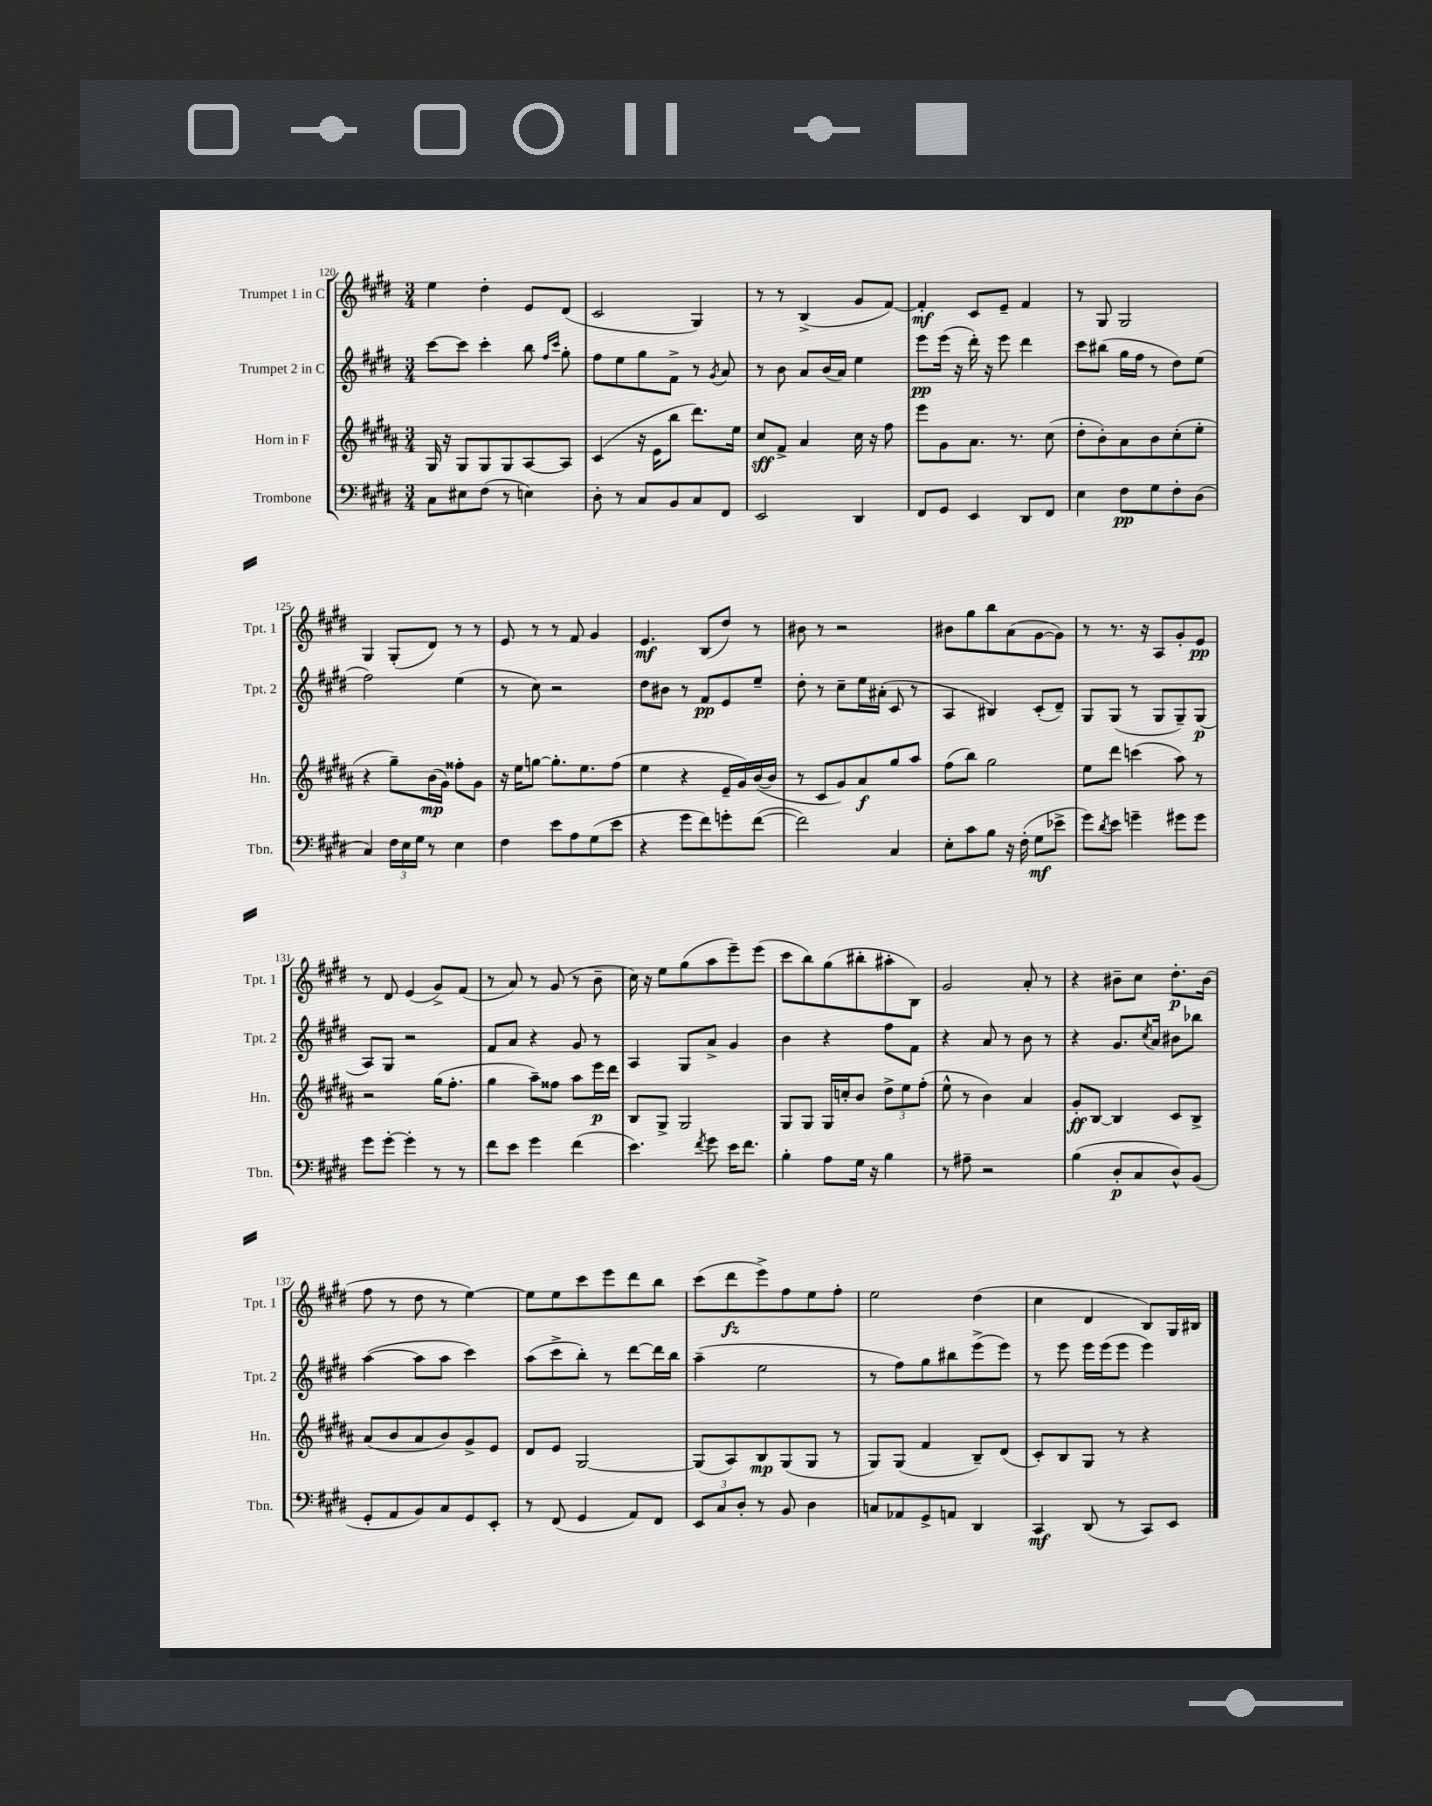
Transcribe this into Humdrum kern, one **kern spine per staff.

**kern	**kern	**kern	**kern
*staff4	*staff3	*staff2	*staff1
*clefF4	*clefG2	*clefG2	*clefG2
*k[f#c#g#d#]	*k[f#c#g#d#a#]	*k[f#c#g#d#]	*k[f#c#g#d#]
*M3/4	*M3/4	*M3/4	*M3/4
8C#	16G#	[8ccc#	4ee
.	16r	.	.
8E#	8G#	8ccc#]	.
(8F#	8G#	4ccc#'	4dd#'
8r	8G#	.	.
4E)	[8A#	8bb	8e
.	.	16qqff#	.
.	.	16qqccc#	.
.	8A#]	8gg#'	(8d#
=	=	=	=
8D#'	(4c#	8ff#	2c#
8r	.	8ee	.
8C#	16r	8gg#	.
.	16e	.	.
8BB	8bb	8f#^	.
8C#	8.ddd#)	8r	4G#)
.	.	8qg#	.
8FF#	.	8a	.
.	16ee	.	.
=	=	=	=
2EE	8cc#	8r	8r
.	8f#^	8b	8r
.	4a#	8a	(4B^
.	.	(16b	.
.	.	16a)	.
4DD#	16cc#	4ee	8g#
.	16r	.	.
.	8ff#	.	[8f#)
=	=	=	=
8FF#	8eee	8eee	4f#']
8GG#	8g#	(16eee	.
.	.	16r	.
4EE	8.a#	16ddd#')	8c#
.	.	16r	.
.	.	8eee	8e~
.	8.r	.	.
8DD#	.	4ddd#	4f#
8FF#	(8cc#	.	.
=	=	=	=
4E	8dd#'	8ccc#	8r
.	8b')	(8bb#	8G#
8F#	8a#	16gg#	2G#
.	.	16ff#	.
8G#	8b	8r	.
8F#'	(8cc#'	8dd#)	.
(8D#	8ee'	(8ee	.
=	=	=	=
4C#)	4r	2ff#)	4G#
24F#	8gg#~)	.	(8G#'
24E	.	.	.
24G#	.	.	.
8r	(16b	.	8d#)
.	16g#)	.	.
4E	8ff##'	(4ee	8r
.	8g#	.	8r
=	=	=	=
4F#	16r	8r	8e
.	16ee	.	.
.	[8gg	8cc#)	8r
8e	8.gg']	2r	8r
8A	.	.	8f#
.	8.ee	.	.
(8G#	.	.	4g#
8e	(8ff#	.	.
=	=	=	=
4r	4ee	8dd#	4.e
.	.	8b#	.
8g#	4r	8r	.
8f#)	.	8f#	(8B
8g'	16e~	8e	8dd#)
.	16g#)	.	.
([8f#	([16b	8ee~	8r
.	16b]	.	.
=	=	=	=
2f#])	8r	8dd#'	8b#
.	8c#	8r	8r
.	8g#)	8cc#~	2r
.	8a#	16ee	.
.	.	(16a#'	.
4C#	8gg#	8c#	.
.	8aa#	8r	.
=	=	=	=
8E'	(8ff#	4A	8b#
8c#	8bb)	.	8gg#
8B	2gg#	4B#)	8bb
16r	.	.	(8a
(16F#'	.	.	.
8G#	.	(8c#'	[8g#
8e-^	.	8d#~)	8g#])
=	=	=	=
8g#)	8ee	8G#	8r
8qd#	.	.	.
8e	8ddd#	(8G#	8.r
4g~	(4ccc	8r	.
.	.	.	16r
.	.	8G#	8A
8g#	8aa#)	8G#~)	8g#'
8g#	8r	(8G#	8e
=	=	=	=
8g#	2r	8A)	8r
[8g#'	.	8G#	8d#
4g#']	.	2r	(4e
8r	(16gg#	.	8g#^)
.	8.ff#'	.	.
8r	.	.	(8f#
=	=	=	=
8f#	4gg#	8f#	8r
8e	.	8a	8a)
4g#	8aa#~)	4r	8r
.	8ff##	.	(8g#
(4f#	8aa#	8g#	8r
.	16eee	8r	8b~
.	16ddd#	.	.
=	=	=	=
4.e)	8B	4A	16cc#)
.	.	.	16r
.	8G#^	.	8ee
.	2G#	8G#	(8gg#
8qf#	.	.	.
8g#	.	8a^	8aa
16e	.	4g#	8eee~)
8.f#	.	.	.
.	.	.	(8eee
=	=	=	=
4B'	8G#	4b	8ccc#
.	8G#	.	8bb)
8A	16G#	4r	(8gg#
.	16cc'	.	.
16G#	8b	.	8bb#'
16r	.	.	.
4B	12dd#^	8ff#	8aa#'
.	12ee	.	.
.	.	8f#	8B)
.	(12ff#'	.	.
=	=	=	=
8r	8ee^^	4r	2g#
8A#~	8r	.	.
2r	4b)	8a	.
.	.	8r	.
.	4a#	8b	8a'
.	.	8r	8r
=	=	=	=
(4B	8g#'	4r	4r
.	[8B	.	.
8D#'	4B]	8.g#	8b#~
8C#	.	.	8cc#
.	.	8qcc#	.
.	.	16a	.
8D#^^)	8c#	8b#	8.dd#'
(8BB	8B^	8bb-	.
.	.	.	(16b#
=	=	=	=
8GG#'	(8a#	([4aa	8ff#
8AA	8b	.	8r
8BB)	8a#	8aa]	8dd#
8C#	8b)	8aa	8r
8GG#	8g#^	4ccc#)	[4ee)
8EE'	8e	.	.
=	=	=	=
8r	8d#	(8aa	8ee]
(8FF#	8e	8ccc#^	8ee
4GG#	[2G#	8bb')	8ccc#
.	.	8r	8eee
8AA)	.	[8ddd#	8ddd#
8FF#	.	16ddd#]	8bb
.	.	16bb	.
=	=	=	=
12EE	(8G#]	(4aa~	(8ccc#
12C#	.	.	.
.	8A#)	.	8ddd#
12D#'	.	.	.
8r	8B	2ee	8eee^)
8BB	(8G#	.	8ff#
4D#	8G#	.	8ee
.	8r	.	8ff#'
=	=	=	=
8C	8G#)	8r	2ee
8AA-	(8G#	8ff#)	.
8GG#^	4f#	8gg#	.
8AA	.	8bb#	.
4DD#	8B~)	(8eee^	(4dd#
.	(8d#	8eee)	.
=	=	=	=
4CC#	8c#')	8r	4cc#
.	8B	8eee	.
(8DD#	8G#	16eee	4d#
.	.	(16eee	.
8r	8r	8eee	.
8CC#)	4r	4eee)	8B)
8EE	.	.	16G#
.	.	.	16B#
==	==	==	==
*-	*-	*-	*-
